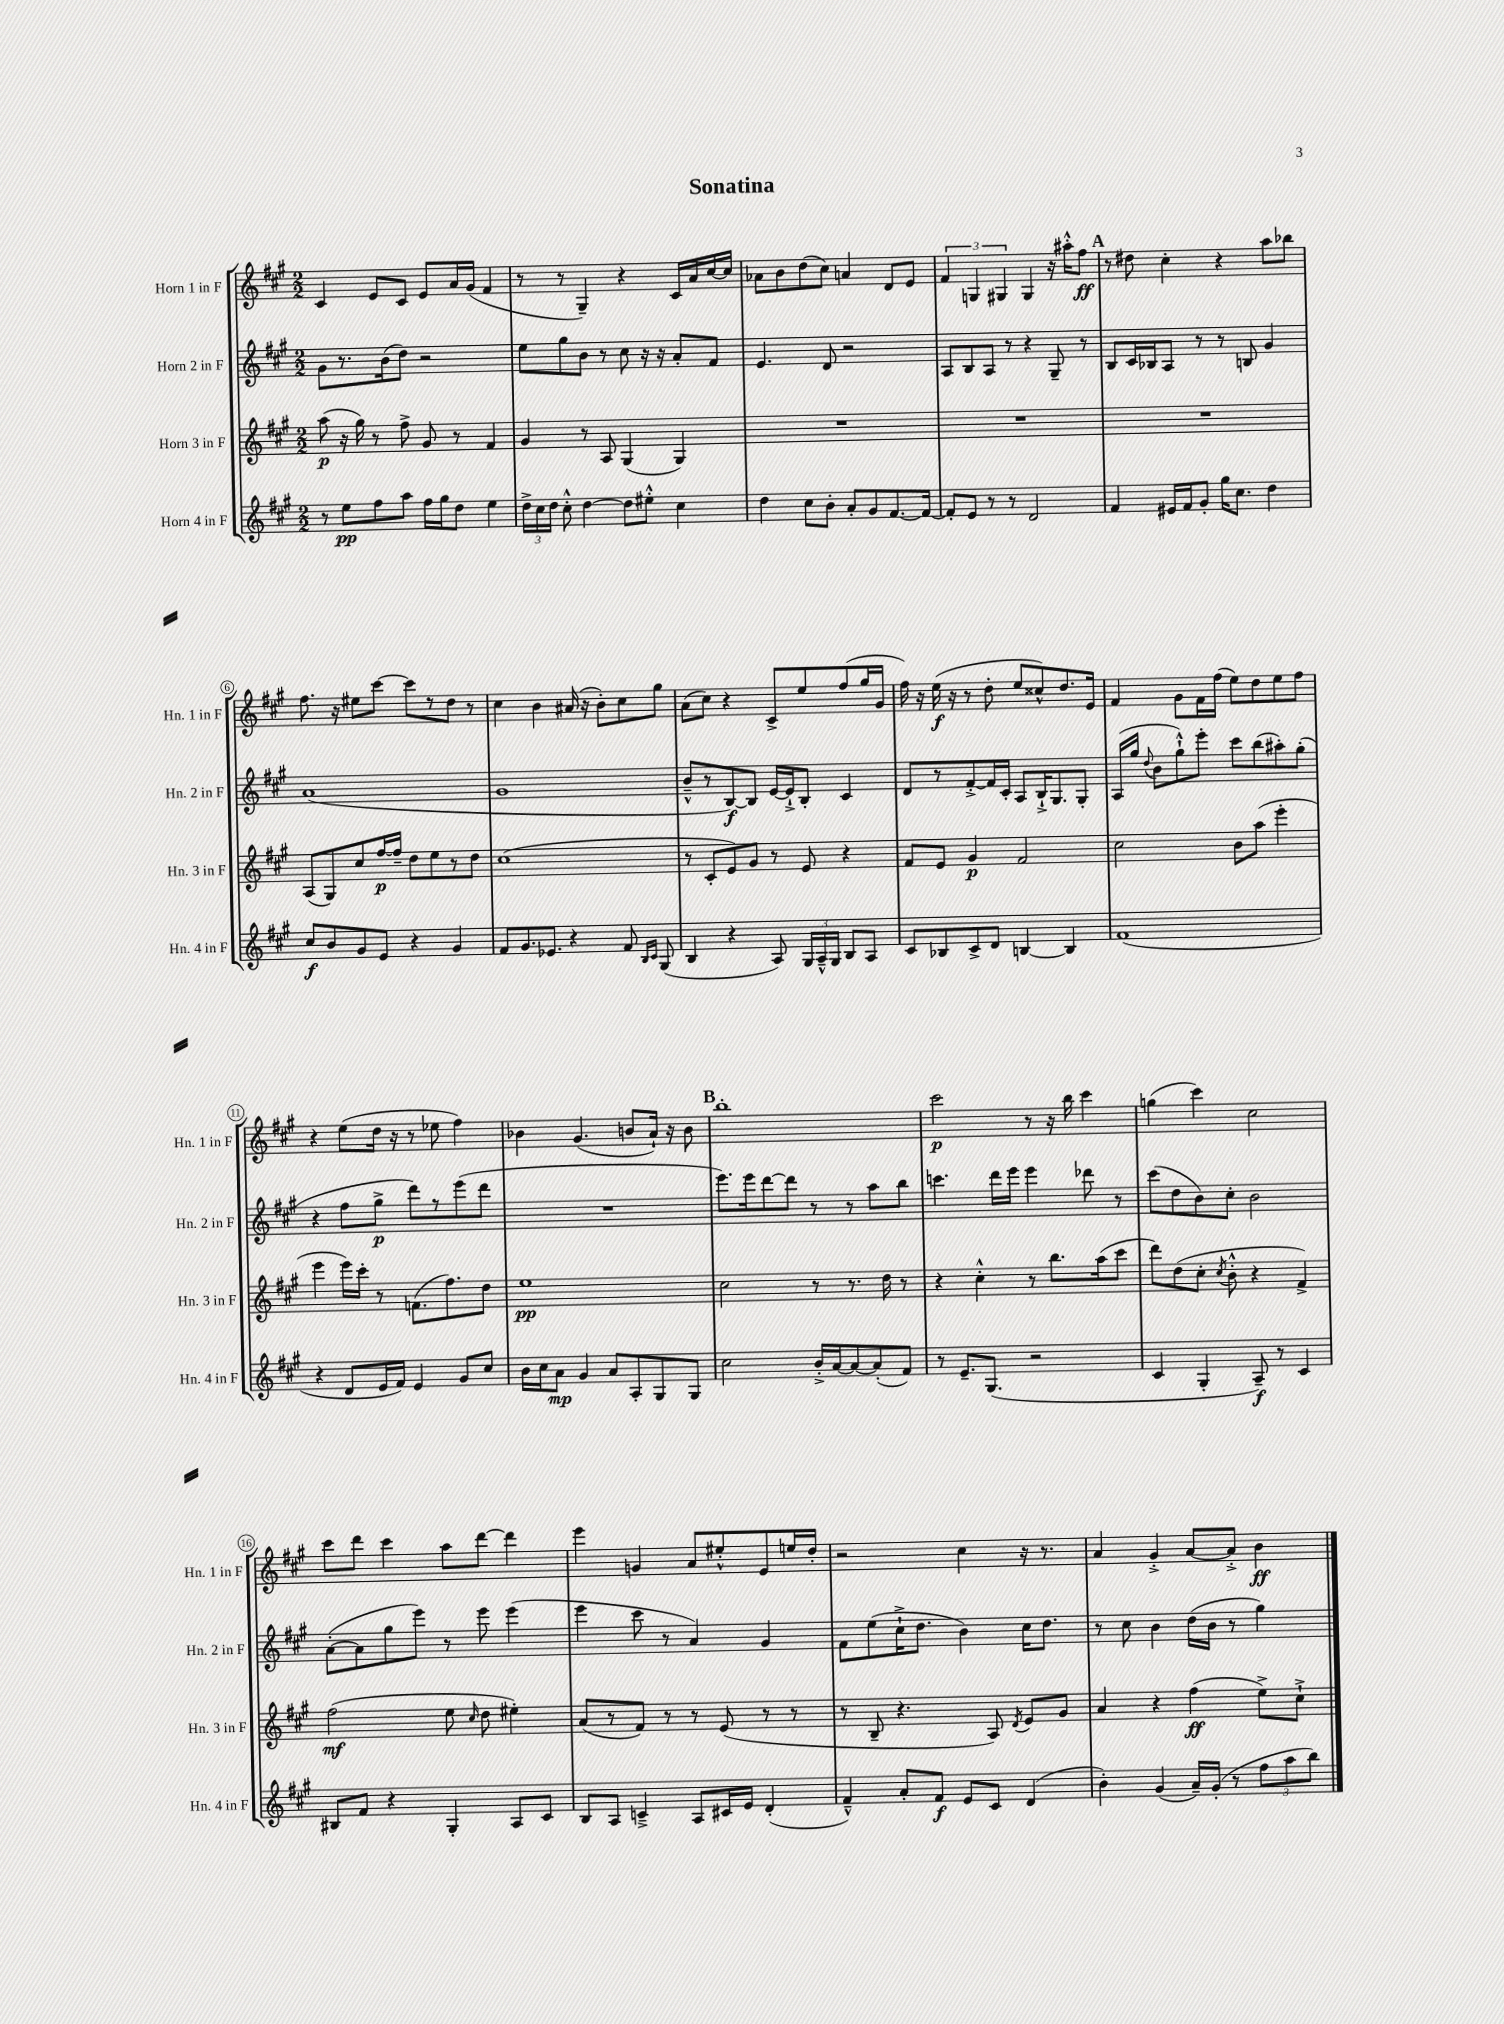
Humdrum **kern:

**kern	**dynam	**kern	**dynam	**kern	**dynam	**kern	**dynam
*part4	*part4	*part3	*part3	*part2	*part2	*part1	*part1
*staff4	*staff4	*staff3	*staff3	*staff2	*staff2	*staff1	*staff1
*I"Horn 4 in F	*	*I"Horn 3 in F	*	*I"Horn 2 in F	*	*I"Horn 1 in F	*
*I'Hn. 4 in F	*	*I'Hn. 3 in F	*	*I'Hn. 2 in F	*	*I'Hn. 1 in F	*
*clefG2	*	*clefG2	*	*clefG2	*	*clefG2	*
*k[f#c#g#]	*	*k[f#c#g#]	*	*k[f#c#g#]	*	*k[f#c#g#]	*
*M2/2	*	*M2/2	*	*M2/2	*	*M2/2	*
=1	=1	=1	=1	=1	=1	=1	=1
8r	.	(8aa\	p	8g#\L	.	4c#/	.
8ee\L	pp	16r	.	8.r	.	.	.
.	.	16gg#\)	.	.	.	.	.
8ff#\	.	8r	.	.	.	8e/L	.
.	.	.	.	(16b\k	.	.	.
8aa\J	.	8ff#^\	.	8dd\J)	.	8c#/J	.
16ff#\LL	.	8g#/	.	2r	.	8e/L	.
16gg#\J	.	.	.	.	.	.	.
8dd\J	.	8r	.	.	.	16a/L	.
.	.	.	.	.	.	(16g#/JJ	.
4ee\	.	4f#/	.	.	.	4f#/	.
=2	=2	=2	=2	=2	=2	=2	=2
24dd^\LL	.	4g#/	.	8ee\L	.	8r	.
24cc#\	.	.	.	.	.	.	.
24dd\JJ	.	.	.	.	.	.	.
8cc#'^^\	.	.	.	8gg#\	.	8r	.
[4dd\	.	8r	.	8b\J	.	4G#~/)	.
.	.	8A/	.	8r	.	.	.
8dd\L]	.	(4G#/	.	8cc#\	.	4r	.
8ee#X'^^\J	.	.	.	16r	.	.	.
.	.	.	.	16r	.	.	.
4cc#\	.	4G#/)	.	8a'/L	.	16c#/LL	.
.	.	.	.	.	.	16a/	.
.	.	.	.	8f#/J	.	[16cc#/	.
.	.	.	.	.	.	16cc#/JJ]	.
=3	=3	=3	=3	=3	=3	=3	=3
4dd\	.	1r	.	4.e/	.	8a-X\L	.
.	.	.	.	.	.	8b\	.
8cc#\L	.	.	.	.	.	(8dd\	.
8b'\J	.	.	.	8d/	.	8cc#\J)	.
8a'/L	.	.	.	2r	.	4an/	.
8g#/	.	.	.	.	.	.	.
[8.f#/	.	.	.	.	.	8d/L	.
.	.	.	.	.	.	8e/J	.
16f#/Jk_	.	.	.	.	.	.	.
=4	=4	=4	=4	=4	=4	=4	=4
8f#'/L]	.	1r	.	8A/L	.	6f#/	.
8e/J	.	.	.	8B/	.	.	.
.	.	.	.	.	.	6Gn/	.
8r	.	.	.	8A/J	.	.	.
.	.	.	.	.	.	6G#X/	.
8r	.	.	.	8r	.	.	.
2d/	.	.	.	4r	.	4G#/	.
.	.	.	.	8G#~/	.	16r	.
.	.	.	.	.	.	16aa#X'^^\KL	.
.	.	.	.	8r	.	8ff#\J	ff
!!LO:REH:place=s1:t=A
=5	=5	=5	=5	=5	=5	=5	=5
4f#/	.	1r	.	8B/L	.	8r	.
.	.	.	.	16c#/L	.	8dd#X\	.
.	.	.	.	16B-X/J	.	.	.
16e#X/LL	.	.	.	8A/J	.	4cc#'\	.
16f#/J	.	.	.	.	.	.	.
8g#'/J	.	.	.	8r	.	.	.
16gg#\KL	.	.	.	8r	.	4r	.
8.cc#\J	.	.	.	.	.	.	.
.	.	.	.	8Bn/	.	.	.
4dd\	.	.	.	4g#/	.	8aa\L	.
.	.	.	.	.	.	8bb-X\J	.
!!LO:LB:g=z
=6	=6	=6	=6	=6	=6	=6	=6
8cc#/L	f	(8A/L	.	(1a	.	8.ff#\	.
8b/	.	8G#/)	.	.	.	.	.
.	.	.	.	.	.	16r	.
8g#/	.	8cc#/	.	.	.	8ee#X\L	.
8e/J	.	[16ff#/L	p	.	.	[8ccc#\J	.
.	.	16ff#~/JJ]	.	.	.	.	.
4r	.	8dd\L	.	.	.	8ccc#\L]	.
.	.	8ee\	.	.	.	8r	.
4g#/	.	8r	.	.	.	8dd\J	.
.	.	8dd\J	.	.	.	8r	.
=7	=7	=7	=7	=7	=7	=7	=7
8f#/L	.	(1cc#	.	1g#	.	4cc#\	.
8.g#/	.	.	.	.	.	.	.
.	.	.	.	.	.	4b\	.
8.e-X/J	.	.	.	.	.	.	.
4r	.	.	.	.	.	(16a#X/	.
.	.	.	.	.	.	16r	.
.	.	.	.	.	.	8b'\L)	.
8f#/	.	.	.	.	.	8cc#\	.
16qqB/LL	.	.	.	.	.	.	.
16qqc#/JJ	.	.	.	.	.	.	.
(8G#/	.	.	.	.	.	8gg#\J	.
=8	=8	=8	=8	=8	=8	=8	=8
4B/	.	8r	.	8b~^^/L	.	(8a\L	.
.	.	8c#'/L	.	8r	.	8cc#\J)	.
4r	.	8e/)	.	[8B/)	f	4r	.
.	.	8g#/J	.	8B/J]	.	.	.
8A/)	.	8r	.	[16e/LL	.	8c#^/L	.
.	.	.	.	16e`^/J]	.	.	.
24G#/LL	.	8e/	.	8B'/J	.	8ee/	.
24A~^^/	.	.	.	.	.	.	.
24G#/JJ	.	.	.	.	.	.	.
8B/L	.	4r	.	4c#/	.	(8ff#/	.
8A/J	.	.	.	.	.	16gg#/L	.
.	.	.	.	.	.	16g#/JJ	.
=9	=9	=9	=9	=9	=9	=9	=9
8c#/L	.	8f#/L	.	8d/L	.	16ff#\)	.
.	.	.	.	.	.	16r	.
8B-X/	.	8e/J	.	8r	.	(16ee\	f
.	.	.	.	.	.	16r	.
8c#^/	.	4g#/	p	[8f#'^/	.	8r	.
8d/J	.	.	.	16f#/L]	.	8dd'\	.
.	.	.	.	16c#'/JJ	.	.	.
[4Bn/	.	2f#/	.	8A/L	.	8ee/L	.
.	.	.	.	16B`^/K	.	8cc##X^^/)	.
.	.	.	.	8.G#/	.	.	.
4B/]	.	.	.	.	.	8.dd/	.
.	.	.	.	8G#'/J	.	.	.
.	.	.	.	.	.	16e/Jk	.
=10	=10	=10	=10	=10	=10	=10	=10
(1f#	.	2cc#\	.	(16A/LL	.	4f#/	.
.	.	.	.	16gg#/JJ	.	.	.
.	.	.	.	8qqdd/	.	.	.
.	.	.	.	8b\L	.	.	.
.	.	.	.	8gg#`^^\)	.	8g#\L	.
.	.	.	.	8eee'\J	.	16f#\L	.
.	.	.	.	.	.	(16ff#\JJ	.
.	.	8b\L	.	8ccc#\L	.	8ee\L)	.
.	.	(8aa\J	.	(8bb\	.	8dd\	.
.	.	4eee'\	.	8aa#X'\)	.	8ee\	.
.	.	.	.	(8gg#'\J	.	8ff#\J	.
!!LO:LB:g=z
=11	=11	=11	=11	=11	=11	=11	=11
4r	.	4eee\	.	4r	.	4r	.
8d/L	.	16eee\LL)	.	8ff#\L	.	(8ee\L	.
.	.	16ccc#'\JJ	.	.	.	.	.
16e/L	.	8r	.	8gg#^\J	p	16dd\Jk	.
16f#/JJ)	.	.	.	.	.	16r	.
4e/	.	(8.fn\L	.	8ddd\L)	.	8r	.
.	.	.	.	8r	.	8ee-X\	.
.	.	8.ff#\)	.	.	.	.	.
8g#/L	.	.	.	(8eee\	.	4ff#\)	.
8cc#/J	.	8dd\J	.	8ddd\J	.	.	.
=12	=12	=12	=12	=12	=12	=12	=12
16b\LL	.	1ee	pp	1r	.	4b-X\	.
16cc#\J	.	.	.	.	.	.	.
8a\J	mp	.	.	.	.	.	.
4g#/	.	.	.	.	.	(4.g#/	.
8a/L	.	.	.	.	.	.	.
8A'/	.	.	.	.	.	8bn/L	.
8G#/	.	.	.	.	.	16a`/Jk)	.
.	.	.	.	.	.	16r	.
8G#/J	.	.	.	.	.	8b\	.
!!LO:REH:place=s1:t=B
=13	=13	=13	=13	=13	=13	=13	=13
2cc#\	.	2cc#\	.	8.eee\L)	.	1bb'	.
.	.	.	.	16eee\k	.	.	.
.	.	.	.	[8ddd\	.	.	.
.	.	.	.	8ddd\J]	.	.	.
16b'^/LL	.	8r	.	8r	.	.	.
[16a/J	.	.	.	.	.	.	.
8a/_	.	8.r	.	8r	.	.	.
(8a'/]	.	.	.	8aa\L	.	.	.
.	.	16dd\	.	.	.	.	.
8f#/J)	.	8r	.	8bb\J	.	.	.
=14	=14	=14	=14	=14	=14	=14	=14
8r	.	4r	.	4.cccn\	.	2ccc#\	p
8.e~/L	.	.	.	.	.	.	.
.	.	4cc#'^^\	.	.	.	.	.
(8.G#/J	.	.	.	.	.	.	.
.	.	.	.	16ddd\LL	.	.	.
.	.	.	.	16eee\JJ	.	.	.
2r	.	8r	.	4eee\	.	8r	.
.	.	8.bb\L	.	.	.	16r	.
.	.	.	.	.	.	16bb\	.
.	.	.	.	8ddd-X\	.	4ccc#\	.
.	.	(16aa\k	.	.	.	.	.
.	.	8ccc#\J	.	8r	.	.	.
=15	=15	=15	=15	=15	=15	=15	=15
4c#/	.	8ddd\L)	.	(8ccc#\L	.	(4ggn\	.
.	.	(8dd\	.	8dd\	.	.	.
4G#'/	.	8cc#'\J	.	8b\)	.	4ccc#\)	.
.	.	8qcc#/	.	.	.	.	.
.	.	8b'^^\	.	8cc#'\J	.	.	.
8A~/)	f	4r	.	2b\	.	2cc#\	.
8r	.	.	.	.	.	.	.
4c#/	.	4f#^/)	.	.	.	.	.
!!LO:LB:g=z
=16	=16	=16	=16	=16	=16	=16	=16
8B#X/L	.	(2ff#\	mf	([8a'\L	.	8ccc#\L	.
8f#/J	.	.	.	8a\]	.	8ddd\J	.
4r	.	.	.	8gg#\	.	4ccc#\	.
.	.	.	.	8eee\J)	.	.	.
4G#'/	.	8ee\	.	8r	.	8aa\L	.
.	.	16qqcc#/	.	.	.	.	.
.	.	8dd\	.	8eee\	.	[8ddd\J	.
8A/L	.	4ee#X'\)	.	(4eee\	.	4ddd\]	.
8c#/J	.	.	.	.	.	.	.
=17	=17	=17	=17	=17	=17	=17	=17
8B/L	.	(8a/L	.	4eee\	.	4eee\	.
8A/J	.	8r	.	.	.	.	.
4cn~^/	.	8f#/J)	.	8ccc#\	.	4gn/	.
.	.	8r	.	8r	.	.	.
8A/L	.	8r	.	4a/)	.	8a/L	.
16c#X/L	.	(8e/	.	.	.	8ee#X'^^/	.
16e/JJ	.	.	.	.	.	.	.
(4d'/	.	8r	.	4g#/	.	8e/	.
.	.	8r	.	.	.	16een/L	.
.	.	.	.	.	.	16dd'/JJ	.
=18	=18	=18	=18	=18	=18	=18	=18
4f#~^^/)	.	8r	.	8f#\L	.	2r	.
.	.	8B~/	.	(8ee\	.	.	.
8a'/L	.	4.r	.	16cc#`^\K	.	.	.
.	.	.	.	8.dd\J	.	.	.
8f#/J	f	.	.	.	.	.	.
8e/L	.	.	.	4b\)	.	4cc#\	.
8c#/J	.	8A/)	.	.	.	.	.
.	.	8qd/	.	.	.	.	.
(4d/	.	8e/L	.	16cc#\KL	.	16r	.
.	.	.	.	8.dd\J	.	8.r	.
.	.	8g#/J	.	.	.	.	.
=19	=19	=19	=19	=19	=19	=19	=19
4b'\)	.	4a/	.	8r	.	4a/	.
.	.	.	.	8cc#\	.	.	.
(4g#/	.	4r	.	4b\	.	4g#'^/	.
16a~/LL)	.	(4ff#\	ff	(16dd\LL	.	[8a/L	.
(16g#'/JJ	.	.	.	16b\JJ	.	.	.
8r	.	.	.	8r	.	8a'^/J]	.
12ff#\L	.	8ee^\L)	.	4gg#\)	.	4b\	ff
12aa\	.	.	.	.	.	.	.
.	.	8cc#`^\J	.	.	.	.	.
12bb\J)	.	.	.	.	.	.	.
==	==	==	==	==	==	==	==
*-	*-	*-	*-	*-	*-	*-	*-
